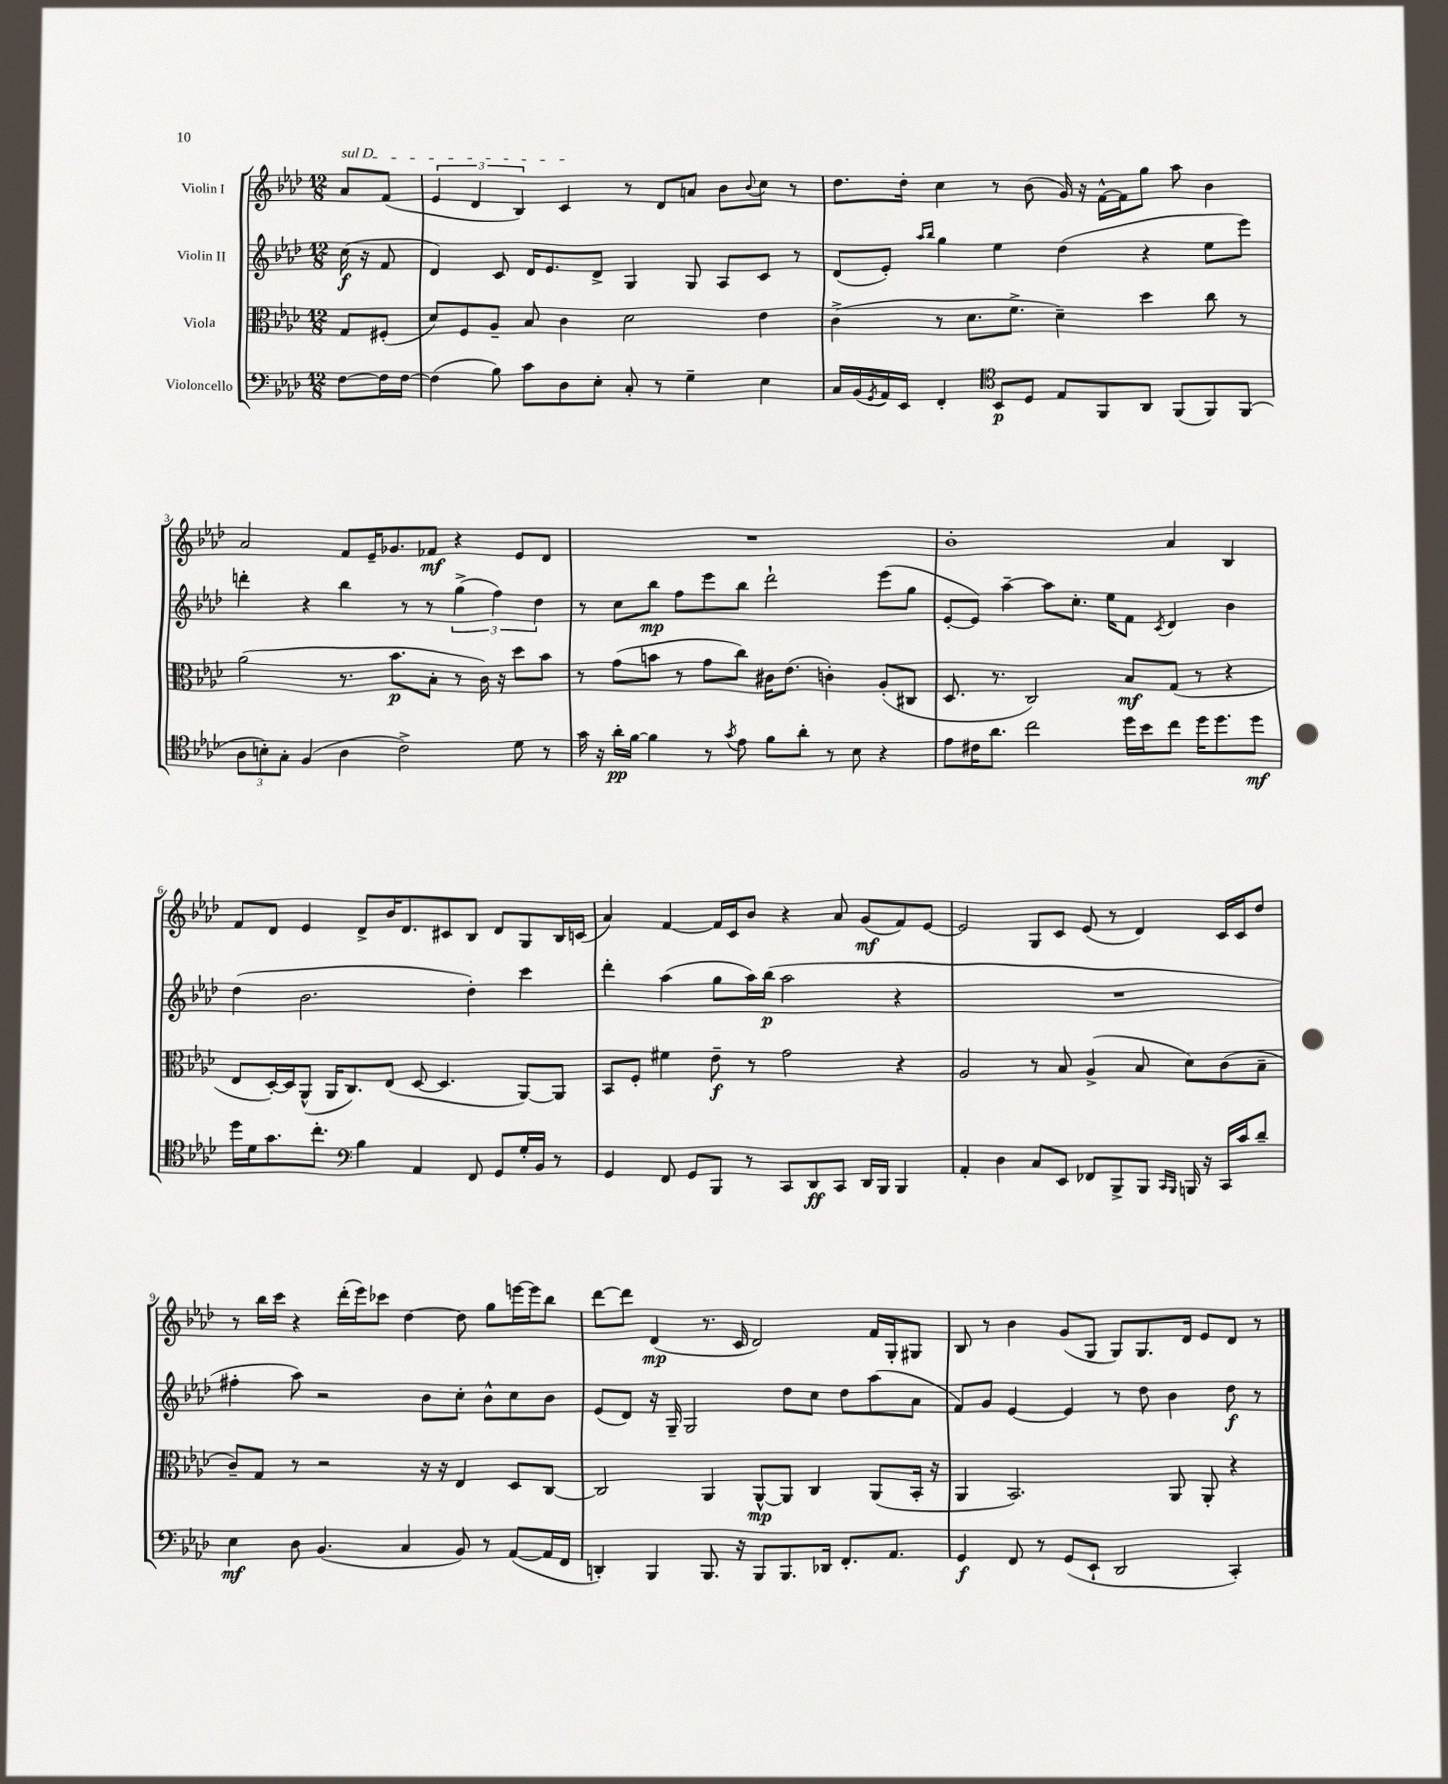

**kern	**dynam	**kern	**dynam	**kern	**dynam	**kern	**dynam
*part4	*part4	*part3	*part3	*part2	*part2	*part1	*part1
*staff4	*staff4	*staff3	*staff3	*staff2	*staff2	*staff1	*staff1
*I"Violoncello	*	*I"Viola	*	*I"Violin II	*	*I"Violin I	*
*clefF4	*	*clefC3	*	*clefG2	*	*clefG2	*
*k[b-e-a-d-]	*	*k[b-e-a-d-]	*	*k[b-e-a-d-]	*	*k[b-e-a-d-]	*
*M12/8	*	*M12/8	*	*M12/8	*	*M12/8	*
=	=	=	=	=	=	=	=
!	!	!	!	!	!	!LO:TX:a:i:t=sul D	!
[8F\L	.	8G/L	.	(16cc\	f	8a-/L	.
.	.	.	.	16r	.	.	.
16F\L]	.	(8F#X'/J	.	8f/	.	(8f/J	.
[16F\JJ	.	.	.	.	.	.	.
=1	=1	=1	=1	=1	=1	=1	=1
(4F\]	.	8d-/L)	.	4d-/)	.	6e-/	.
.	.	8F/	.	.	.	.	.
.	.	.	.	.	.	6d-/	.
8B-\)	.	8A-~/J	.	8c/	.	.	.
.	.	.	.	.	.	6B-/)	.
8c\L	.	8B-/	.	16d-/KL	.	.	.
.	.	.	.	8.e-/	.	.	.
8D-\	.	4c\	.	.	.	4c/	.
8E-'\J	.	.	.	8d-^/J	.	.	.
8C'/	.	2d-\	.	4G/	.	8r	.
8r	.	.	.	.	.	8d-/L	.
4G~\	.	.	.	8G/	.	8an/J	.
.	.	.	.	8A-/L	.	8b-\L	.
.	.	.	.	.	.	8qqb-/	.
4E-\	.	4e-\	.	8c/J	.	8cc\J	.
.	.	.	.	8r	.	8r	.
=2	=2	=2	=2	=2	=2	=2	=2
16C/LL	.	(4c^\	.	(8d-/L	.	8.dd-\L	.
(16BB-/	.	.	.	.	.	.	.
8qGG/	.	.	.	.	.	.	.
16AA-/)	.	.	.	8e-'/J)	.	.	.
16EE-/JJ	.	.	.	.	.	16dd-'\Jk	.
.	.	.	.	16qqaa-/LL	.	.	.
.	.	.	.	16qqbb-/JJ	.	.	.
4FF'/	.	8r	.	4gg\	.	4cc\	.
.	.	8.d-\L	.	.	.	.	.
*clefC4	*	*	*	*	*	*	*
8BB-/L	p	.	.	4ee-\	.	8r	.
.	.	8.f^\J	.	.	.	.	.
8D-/J	.	.	.	.	.	(8b-\	.
8E-/L	.	4d-~\)	.	(4dd-\	.	16g/)	.
.	.	.	.	.	.	16r	.
8FF/	.	.	.	.	.	[16f^^\LL	.
.	.	.	.	.	.	16f\J]	.
8AA-/J	.	4dd-\	.	4r	.	8gg\J	.
(8FF/L	.	.	.	.	.	8aa-\	.
8FF/)	.	8cc\	.	8ee-\L	.	4b-\	.
(8FF/J	.	8r	.	8eee-\J)	.	.	.
!!LO:LB:g=z
=3	=3	=3	=3	=3	=3	=3	=3
12A-\L	.	(2a-\	.	4dddn'\	.	2a-/	.
12Bn'\)	.	.	.	.	.	.	.
12G'\J	.	.	.	.	.	.	.
(4F/	.	.	.	4r	.	.	.
4A-\	.	8.r	.	4bb-\	.	8f/L	.
.	.	.	.	.	.	16e-~/K	.
.	.	8.b-\L	p	.	.	8.g-X/	.
2c^\)	.	.	.	8r	.	.	.
.	.	8B-'\J	.	8r	.	8f-X/J	mf
.	.	8r	.	(6gg^\	.	4r	.
.	.	16c\)	.	.	.	.	.
.	.	.	.	6ff\)	.	.	.
.	.	16r	.	.	.	.	.
8d-\	.	8dd-\L	.	.	.	8e-/L	.
.	.	.	.	6dd-\	.	.	.
8r	.	8b-\J	.	.	.	8d-/J	.
=4	=4	=4	=4	=4	=4	=4	=4
16g\	.	8r	.	8r	.	1.r	.
16r	.	.	.	.	.	.	.
16a-'\LL	pp	(8g\L	.	8cc\L	.	.	.
[16f\JJ	.	.	.	.	.	.	.
4f\]	.	8bn\J	.	8bb-\J	mp	.	.
.	.	8r	.	8ff\L	.	.	.
8r	.	8g\L	.	8eee-\	.	.	.
8qg/	.	.	.	.	.	.	.
8e-\	.	8cc\J)	.	8bb-\J	.	.	.
8f\L	.	16c#X\KL	.	2ddd-`\	.	.	.
.	.	(8.e-\J	.	.	.	.	.
8a-'\J	.	.	.	.	.	.	.
8r	.	4cn'\)	.	.	.	.	.
8B-\	.	.	.	.	.	.	.
4r	.	(8A-'/L	.	(8eee-\L	.	.	.
.	.	8C#X/J	.	8gg\J	.	.	.
=5	=5	=5	=5	=5	=5	=5	=5
8e-\L	.	8.D-/	.	[8e-'/L	.	1b-'	.
16c#X\K	.	.	.	8e-/J])	.	.	.
8.a-\J	.	8.r	.	.	.	.	.
.	.	.	.	[4aa-~\	.	.	.
2cc\	.	2C/)	.	.	.	.	.
.	.	.	.	8aa-\L]	.	.	.
.	.	.	.	8.cc'\J	.	.	.
.	.	.	.	16ee-\KL	.	.	.
16dd-\LL	.	8B-/L	mf	8f\J	.	.	.
16b-\J	.	.	.	.	.	.	.
.	.	.	.	8qc/	.	.	.
8cc\J	.	(8G/J	.	4d-/	.	4a-/	.
16dd-\KL	.	8r	.	.	.	.	.
8.dd-\	.	.	.	.	.	.	.
.	.	4r	.	4b-\	.	4B-/	.
8dd-\J	mf	.	.	.	.	.	.
!!LO:LB:g=z
=6	=6	=6	=6	=6	=6	=6	=6
16dd-\LL	.	8E-/L	.	(4dd-\	.	8f/L	.
16d-\J	.	.	.	.	.	.	.
8.g\	.	[16D-'/L)	.	.	.	8d-/J	.
.	.	16D-/J]	.	.	.	.	.
.	.	(8AA-^^/J	.	2.b-\	.	4e-/	.
8.cc'\J	.	.	.	.	.	.	.
.	.	16AA-/KL	.	.	.	.	.
.	.	8.C/)	.	.	.	.	.
*clefF4	*	*	*	*	*	*	*
4B-\	.	.	.	.	.	8d-^/L	.
.	.	(8E-/J	.	.	.	16b-/K	.
.	.	.	.	.	.	8.d-/	.
4AA-/	.	[8D-/	.	.	.	.	.
.	.	4.D-/]	.	.	.	8c#X/	.
8FF/	.	.	.	4dd-'\)	.	8B-/J	.
8GG/L	.	.	.	.	.	8d-/L	.
16G'/L	.	[8AA-/L)	.	4ccc\	.	8G/	.
16BB-/JJ	.	.	.	.	.	.	.
8r	.	8AA-/J]	.	.	.	16B-/L	.
.	.	.	.	.	.	(16cn/JJ	.
=7	=7	=7	=7	=7	=7	=7	=7
4GG/	.	8BB-/L	.	4ddd-'\	.	4a-/)	.
.	.	8F'/J	.	.	.	.	.
8FF/	.	4f#X\	.	(4aa-\	.	[4f/	.
8GG/L	.	.	.	.	.	.	.
8BBB-/J	.	8e-~\	f	8gg\L	.	16f/LL]	.
.	.	.	.	.	.	16c/J	.
8r	.	8r	.	16aa-\L)	.	8b-/J	.
.	.	.	.	(16bb-\JJ	p	.	.
8CC/L	.	2g\	.	2aa-\	.	4r	.
8DD-/	ff	.	.	.	.	.	.
8CC/J	.	.	.	.	.	8a-/	.
16DD-/LL	.	.	.	.	.	(8g/L	mf
16BBB-/JJ	.	.	.	.	.	.	.
4BBB-/	.	4r	.	4r	.	8f/)	.
.	.	.	.	.	.	[8e-/J	.
=8	=8	=8	=8	=8	=8	=8	=8
4AA-'/	.	2A-/	.	1.r	.	2e-/]	.
4D-\	.	.	.	.	.	.	.
8C/L	.	8r	.	.	.	8G/L	.
8EE-/J	.	8B-/	.	.	.	8c/J	.
8FF-X/L	.	(4A-^/	.	.	.	(8e-/	.
8BBB-^/	.	.	.	.	.	8r	.
8BBB-/J	.	8B-/	.	.	.	4d-/)	.
16qqCC/LL	.	.	.	.	.	.	.
16qqBBB-/JJ	.	.	.	.	.	.	.
16BBBn/	.	8d-\L)	.	.	.	.	.
16r	.	.	.	.	.	.	.
16CC/LL	.	(8c\	.	.	.	16c/LL	.
16c/J	.	.	.	.	.	16c/J	.
8d-~/J	.	8B-~\J	.	.	.	8dd-/J	.
!!LO:LB:g=z
=9	=9	=9	=9	=9	=9	=9	=9
4E-\	mf	8c~/L)	.	4ff#X'\	.	8r	.
.	.	8G/J	.	.	.	16bb-\LL	.
.	.	.	.	.	.	16ccc\JJ	.
8D-\	.	8r	.	8aa-\)	.	4r	.
(4.BB-/	.	2r	.	2r	.	.	.
.	.	.	.	.	.	(16ddd-'\LL	.
.	.	.	.	.	.	16eee-\J)	.
.	.	.	.	.	.	8ccc-X\J	.
4C/	.	.	.	.	.	[4dd-\	.
.	.	16r	.	8b-\L	.	.	.
.	.	16r	.	.	.	.	.
8BB-/)	.	4E-/	.	8cc'\J	.	8dd-\]	.
8r	.	.	.	8b-^^\L	.	8gg\L	.
([8AA-/L	.	8D-/L	.	8cc\	.	[16eeen\L	.
.	.	.	.	.	.	16eee\J]	.
16AA-/L]	.	[8C/J	.	8b-\J	.	8bb-\J	.
16FF/JJ	.	.	.	.	.	.	.
=10	=10	=10	=10	=10	=10	=10	=10
4DDn'/)	.	2C/]	.	(8e-/L	.	[8ddd-\L	.
.	.	.	.	8d-/J)	.	8ddd-\J]	.
4BBB-/	.	.	.	16r	.	(4d-/	mp
.	.	.	.	16G~/	.	.	.
.	.	.	.	2G/	.	.	.
8.BBB-/	.	4AA-/	.	.	.	8.r	.
16r	.	.	.	.	.	16c/	.
8BBB-/L	.	[8AA-^^/L	mp	.	.	2d-/)	.
8.BBB-/	.	8AA-/J]	.	8dd-\L	.	.	.
.	.	4C/	.	8cc\J	.	.	.
16DD-X/Jk	.	.	.	.	.	.	.
8.FF'/L	.	.	.	8dd-\L	.	.	.
.	.	(8AA-/L	.	(8aa-\	.	16f/LL	.
8.AA-/J	.	.	.	.	.	16G'/J	.
.	.	16BB-'/Jk	.	8a-\J	.	8G#X/J	.
.	.	16r	.	.	.	.	.
=11	=11	=11	=11	=11	=11	=11	=11
4GG/	f	4AA-/	.	8f/L)	.	8B-/	.
.	.	.	.	8g/J	.	8r	.
8FF/	.	2.BB-/)	.	[4e-/	.	4b-\	.
8r	.	.	.	.	.	.	.
(8GG/L	.	.	.	4e-/]	.	(8g/L	.
8EE-`/J	.	.	.	.	.	8G/J	.
2DD-/	.	.	.	8r	.	8G/L)	.
.	.	.	.	8dd-\	.	8.G/	.
.	.	8AA-/	.	4b-\	.	.	.
.	.	.	.	.	.	16d-/Jk	.
.	.	8AA-'/	.	.	.	8e-/L	.
4CC'/)	.	4r	.	8dd-\	f	8d-/J	.
.	.	.	.	8r	.	8r	.
==	==	==	==	==	==	==	==
*-	*-	*-	*-	*-	*-	*-	*-
